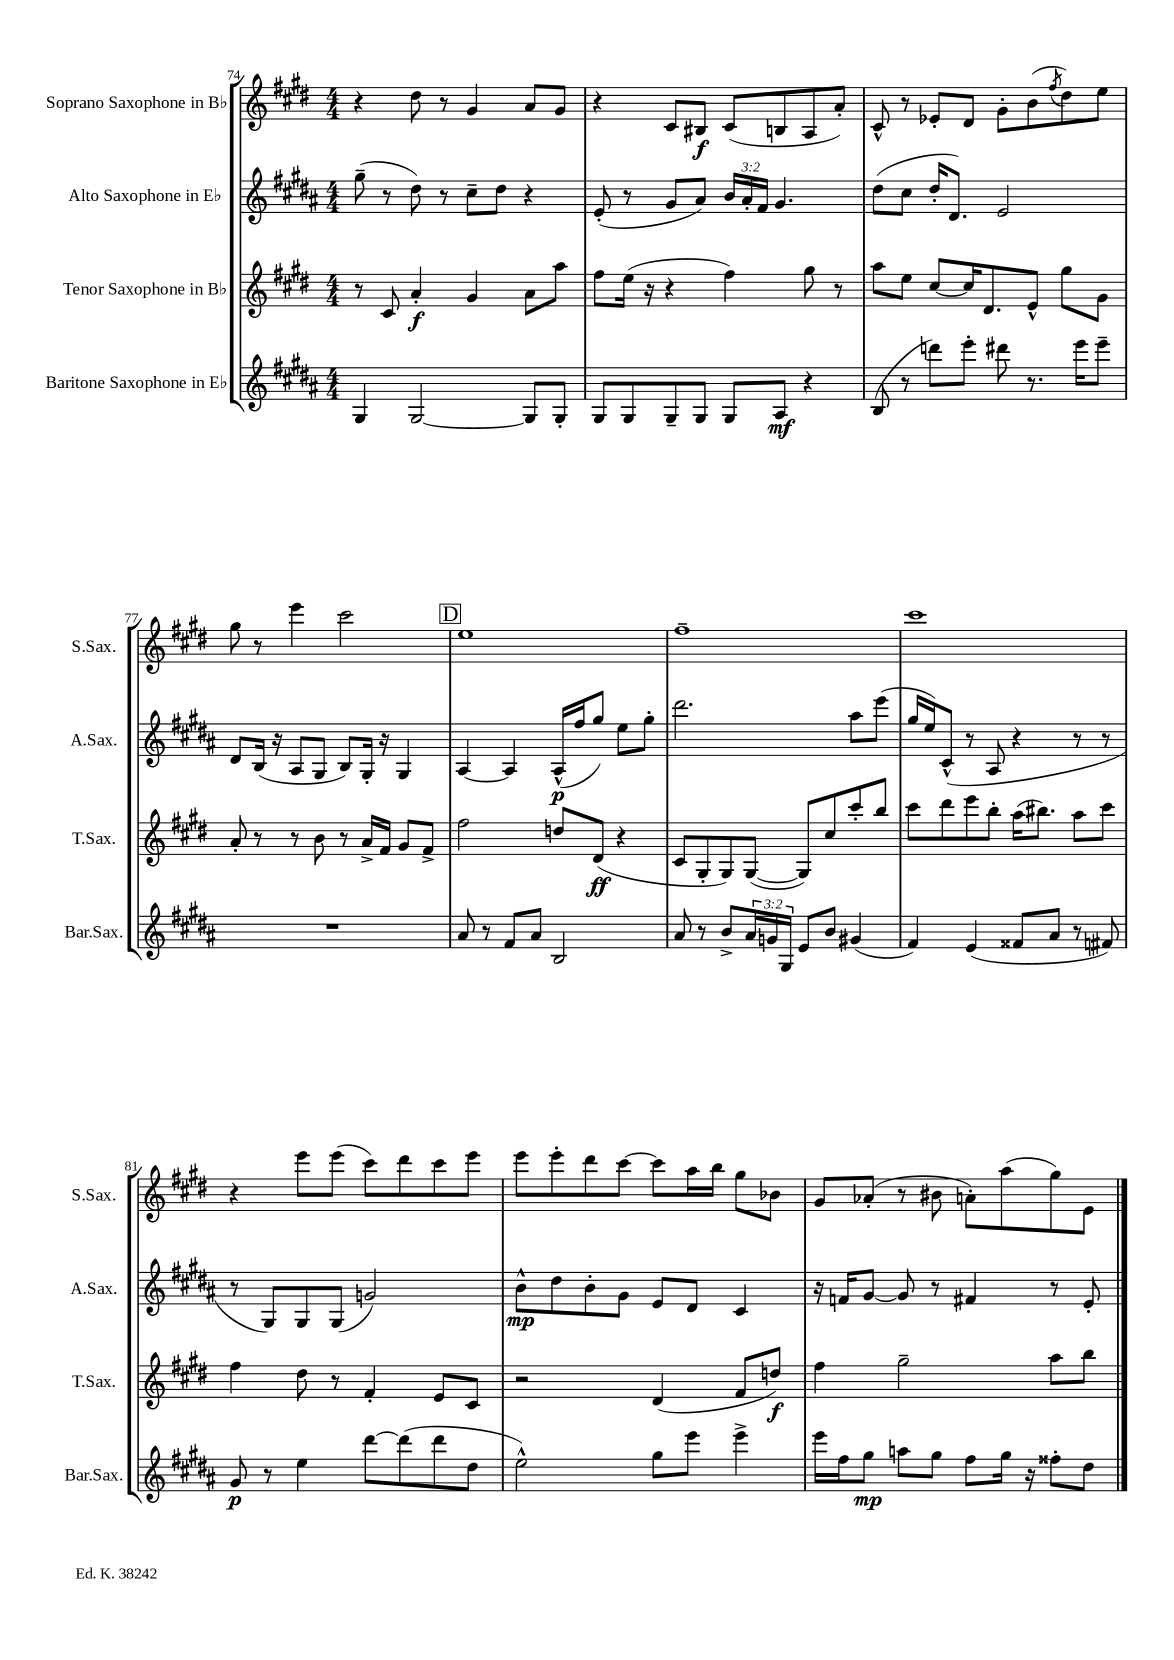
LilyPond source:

<<
\new StaffGroup <<
\new Staff = "s0" \with { instrumentName = "Soprano Saxophone in Bb" shortInstrumentName = "S.Sax." } {
    \clef treble \key e \major \numericTimeSignature \time 4/4
    r4 dis''8 r8 gis'4 a'8 gis'8 |
    r4 cis'8 bis8\f cis'8( b8 a8 a'8-.) |
    cis'8-^ r8 ees'8-. dis'8 gis'8-. b'8( \acciaccatura { fis''8 } dis''8) e''8 |
    gis''8 r8 e'''4 cis'''2 |
    \mark \markup { \box "D" } e''1 |
    fis''1-- |
    cis'''1 |
    r4 e'''8 e'''8( cis'''8) dis'''8 cis'''8 e'''8 |
    e'''8 e'''8-. dis'''8 cis'''8~ cis'''8 a''16 b''16 gis''8 bes'8 |
    gis'8 aes'8-.( r8 bis'8 a'8-.) a''8( gis''8) e'8 \bar "|." |
}
\new Staff = "s1" \with { instrumentName = "Alto Saxophone in Eb" shortInstrumentName = "A.Sax." } {
    \clef treble \key b \major \numericTimeSignature \time 4/4 \override Staff.TupletNumber.text = #tuplet-number::calc-fraction-text
    gis''8--( r8 dis''8) r8 cis''8-- dis''8 r4 |
    e'8-.( r8 gis'8 ais'8) \tuplet 3/2 { b'16 ais'16-. fis'16 } gis'4. |
    dis''8( cis''8 dis''16-. dis'8.) e'2 |
    dis'8 b16( r16 ais8 gis8 b8) gis16-. r16 gis4 |
    \mark \markup { \box "D" } ais4~ ais4 ais16-^\p( fis''16 gis''8) e''8 gis''8-. |
    dis'''2. ais''8 e'''8( |
    gis''16 e''16) cis'8-^( r8 ais8 r4 r8 r8 |
    r8 gis8) gis8 gis8( g'2) |
    b'8-^\mp dis''8 b'8-. gis'8 e'8 dis'8 cis'4 |
    r16 f'16 gis'8~ gis'8 r8 fis'4 r8 e'8-. \bar "|." |
}
\new Staff = "s2" \with { instrumentName = "Tenor Saxophone in Bb" shortInstrumentName = "T.Sax." } {
    \clef treble \key e \major \numericTimeSignature \time 4/4
    r8 cis'8 a'4-.\f gis'4 a'8 a''8 |
    fis''8 e''16( r16 r4 fis''4) gis''8 r8 |
    a''8 e''8 cis''8~ cis''16 dis'8. e'8-^ gis''8 gis'8 |
    a'8-. r8 r8 b'8 r8 a'16-> fis'16 gis'8 fis'8-> |
    \mark \markup { \box "D" } fis''2 d''8 dis'8\ff( r4 |
    cis'8 gis8-. gis8) gis8~( gis8) cis''8 cis'''8-. b''8 |
    cis'''8 dis'''8 e'''8 b''8-. a''16( bis''8.) a''8 cis'''8 |
    fis''4 dis''8 r8 fis'4-. e'8 cis'8 |
    r2 dis'4( fis'8 d''8\f) |
    fis''4 gis''2-- a''8 b''8 \bar "|." |
}
\new Staff = "s3" \with { instrumentName = "Baritone Saxophone in Eb" shortInstrumentName = "Bar.Sax." } {
    \clef treble \key b \major \numericTimeSignature \time 4/4 \override Staff.TupletNumber.text = #tuplet-number::calc-fraction-text
    gis4 gis2~ gis8 gis8-. |
    gis8 gis8 gis8-- gis8 gis8 ais8\mf r4 |
    b8( r8 d'''8) e'''8-. dis'''8 r8. e'''16 e'''8-- |
    R1 |
    \mark \markup { \box "D" } ais'8 r8 fis'8 ais'8 b2 |
    ais'8 r8 b'8-> \tuplet 3/2 { ais'16 g'16 gis16 } e'8 b'8 gis'4( |
    fis'4) e'4( fisis'8 ais'8 r8 fis'8) |
    gis'8\p r8 e''4 dis'''8~ dis'''8( dis'''8 dis''8 |
    e''2-^) gis''8 e'''8 e'''4-> |
    e'''16 fis''16 gis''8\mp a''8 gis''8 fis''8 gis''16 r16 fisis''8-. dis''8 \bar "|." |
}
>>
>>
\layout { \context { \Score currentBarNumber = #74 } }
